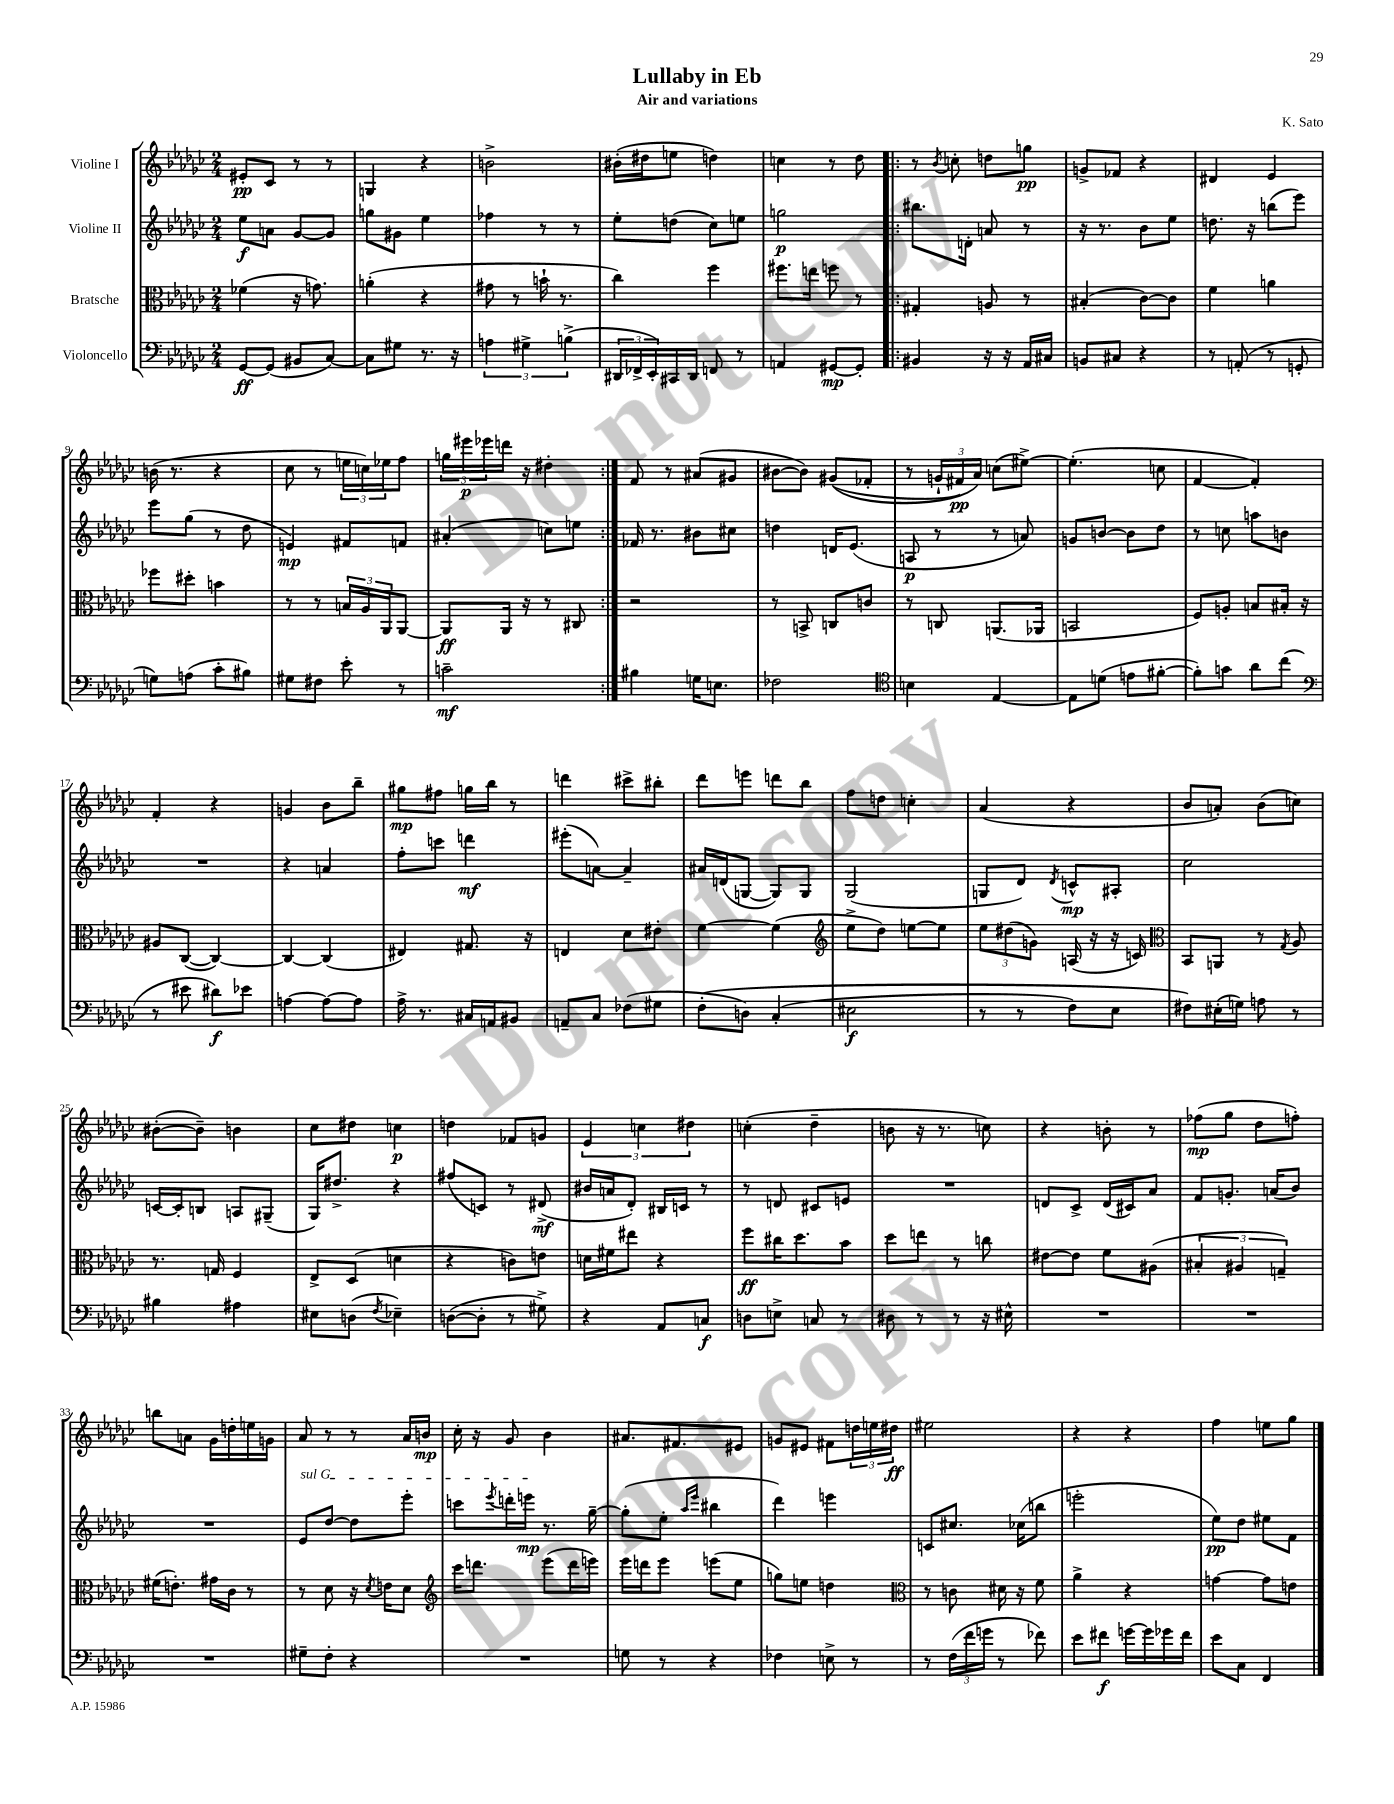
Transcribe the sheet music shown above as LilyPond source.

\header { title = "Lullaby in Eb" composer = "K. Sato" subtitle = "Air and variations" }
<<
\new StaffGroup <<
\new Staff = "s0" \with { instrumentName = "Violine I" } {
    \clef treble \key ges \major \numericTimeSignature \time 2/4
    eis'8-.\pp ces'8 r8 r8 |
    g4 r4 |
    b'2-> |
    bis'16-.( dis''16 e''8 d''4) |
    c''4 r8 des''8 |
    \repeat volta 2 { r8 \acciaccatura { bes'8 } c''8-. d''8 g''8\pp |
    g'8-> fes'8 r4 |
    dis'4 ees'4 |
    b'16( r8. r4 |
    ces''8 r8 \tuplet 3/2 { e''16 c''16) ees''16 } f''8 |
    \tuplet 3/2 { g''16 eis'''16\p ees'''16 } d'''16 r16 dis''4-. | }
    f'8 r8 ais'8( gis'8 |
    bis'8~ bis'8) gis'8(\( fes'8-. |
    r8 \tuplet 3/2 { g'16-! fis'16\pp) aes'16\) } c''8( eis''8~->) |
    eis''4.-.( c''8 |
    f'4~ f'4-.) |
    f'4-. r4 |
    g'4 bes'8 bes''8-- |
    gis''8\mp fis''8 g''16 bes''16 r8 |
    d'''4 cis'''8-> bis''8-. |
    des'''8 e'''8 d'''8 bes''8 |
    f''8 d''8 c''4-. |
    aes'4( r4 |
    bes'8 a'8-.) bes'8( c''8) |
    bis'8~-.( bis'8--) b'4 |
    ces''8 dis''8 c''4\p |
    d''4 fes'8 g'8 |
    \tuplet 3/2 { ees'4 c''4 dis''4 } |
    c''4-.( des''4-- |
    b'8 r16 r8. c''8) |
    r4 b'8-. r8 |
    fes''8\mp( ges''8 des''8 f''8-.) |
    b''8 a'8 ges'16 d''16-. e''16 g'16 |
    aes'8 r8 r8 aes'16 b'16\mp |
    ces''16-. r16 ges'8 bes'4 |
    ais'8. fis'8. eis'8 |
    g'8 eis'8 fis'8 \tuplet 3/2 { d''16 e''16 dis''16\ff } |
    eis''2 |
    r4 r4 |
    f''4 e''8 ges''8 \bar "|." |
}
\new Staff = "s1" \with { instrumentName = "Violine II" } {
    \clef treble \key ges \major \numericTimeSignature \time 2/4
    ees''8\f a'8 ges'8~ ges'8 |
    g''8 gis'8 ees''4 |
    fes''4 r8 r8 |
    ees''8-. d''8( ces''8) e''8 |
    g''2\p |
    \repeat volta 2 { bis''8. d'16-. a'8 r8 |
    r16 r8. bes'8 ees''8 |
    d''8. r16 b''8( ees'''8) |
    ees'''8 ges''8( r8 des''8 |
    e'4\mp) fis'8 f'8 |
    ais'4-.( c''8) e''8 | }
    fes'16 r8. bis'8 cis''8 |
    d''4 d'16 ees'8.( |
    a8\p r8 r8 a'8) |
    g'8 b'8~ b'8 des''8 |
    r8 c''8 a''8 b'8 |
    R2 |
    r4 a'4 |
    f''8-. c'''8 d'''4\mf |
    eis'''8-.( a'8~) a'4-- |
    ais'16 d'16( g8~ g8) g8 |
    ges2( |
    g8 des'8) \acciaccatura { des'8 } c'8-^\mp ais8-. |
    ces''2 |
    c'16~ c'16-. b8 a8 gis8--( |
    ges16) dis''8.-> r4 |
    fis''8( c'8) r8 dis'8->\mf( |
    bis'16 a'16 des'8-.) bis16 c'16 r8 |
    r8 d'8 cis'8 e'8 |
    R2 |
    d'8 ces'8-> d'16( cis'16) aes'8 |
    f'8 g'8.-. a'16( bes'8) |
    R2 |
    \once \override TextSpanner.bound-details.left.text = \markup { \italic "sul G" } ees'8\startTextSpan des''8~ des''8 ees'''8-. |
    c'''8 \acciaccatura { ees'''8 } d'''16-. e'''16\mp\stopTextSpan r8. ges''16~-- |
    ges''8-.( ees''8-. \grace { aes''16 ees'''16 } bis''4 |
    des'''4) e'''4 |
    c'8 cis''8. ces''16( b''8 |
    e'''2-. |
    ees''8\pp) des''8 eis''8 f'8 \bar "|." |
}
\new Staff = "s2" \with { instrumentName = "Bratsche" } {
    \clef alto \key ges \major \numericTimeSignature \time 2/4
    fes'4( r16 g'8.) |
    a'4-.( r4 |
    gis'8 r8 b'16-! r8. |
    ces''4) f''4 |
    fis''8. e''16 f''8 r8 |
    \repeat volta 2 { gis4-. a8 r8 |
    bis4-.( ces'8~) ces'8 |
    f'4 a'4 |
    fes''8 dis''8-. b'4 |
    r8 r8 \tuplet 3/2 { b16 aes16 aes,16 } aes,8~ |
    aes,8\ff aes,16 r16 r8 cis8 | }
    r2 |
    r8 b,8-> c8 c'8 |
    r8 c8 a,8.( aes,16 |
    b,2 |
    f8) a8-. b8 bis16-. r16 |
    ais8 ces8~( ces4~) |
    ces4~ ces4( |
    eis4) gis8. r16 |
    e4 des'8 eis'8-. |
    f'4~ f'4( |
    \clef treble ees''8-> des''8) e''8~ e''8 |
    \tuplet 3/2 { ees''8 dis''8( g'8) } a16( r16 r16 c'16) |
    \clef alto bes,8 a,8 r8 \acciaccatura { ges8 } aes8 |
    r8. g16 f4 |
    ees8-> des8( d'4 |
    r4 c'8) e'8 |
    d'16 fis'16 eis''8 r4 |
    f''8\ff cis''16 des''8. bes'8 |
    des''8 e''8 r8 c''8 |
    eis'8~ eis'8 f'8 ais8( |
    \tuplet 3/2 { bis4-. ais4 g4--) } |
    fis'16( e'8.-.) gis'16 ces'16 r8 |
    r8 des'8 r16 \acciaccatura { des'8 } e'16 des'8 |
    \clef treble ces'''16 d'''8. ees'''8( d'''16 e'''16) |
    ees'''16 d'''16 ees'''8 e'''8( ees''8 |
    g''8) e''8 d''4 |
    \clef alto r8 c'8 dis'16 r16 f'8 |
    aes'4-> r4 |
    g'4~ g'8 e'8 \bar "|." |
}
\new Staff = "s3" \with { instrumentName = "Violoncello" } {
    \clef bass \key ges \major \numericTimeSignature \time 2/4
    ges,8~\ff ges,8( bis,8 ces8~) |
    ces8 gis8 r8. r16 |
    \tuplet 3/2 { a4 gis4-> b4->( } |
    \tuplet 3/2 { dis,16 fes,16-> ees,16-.) } cis,16 dis,16 f,8 r8 |
    a,4 gis,8~\mp gis,8-. |
    \repeat volta 2 { bis,4 r16 r16 aes,16 cis16 |
    b,8 cis8 r4 |
    r8 a,8-.( r8 g,8-. |
    g8) a8( ces'8-. bis8) |
    gis8 fis8 ees'8-. r8 |
    c'2--\mf | }
    bis4 g16 e8. |
    fes2 |
    \clef tenor b4 ees4~ |
    ees8 d'8( e'8 fis'8~-. |
    fis'8-.) g'8 aes'8 ces''8( |
    \clef bass r8 eis'8 dis'8\f) ees'8 |
    a4~ a8~ a8 |
    aes16-> r8. cis16 a,16 bis,8 |
    a,8-- ces8 fes8( gis8 |
    f8-.\( d8) ces4-.( |
    eis2\f |
    r8 r8 f8) ees8 |
    fis8\) eis16-.( g16) a8 r8 |
    bis4 ais4 |
    eis8 d8( \acciaccatura { f8 } ees4--) |
    d8~( d8-. r8 gis8->) |
    r4 aes,8 c8\f |
    d8 e8-> c8 r8 |
    dis8 r8 r8 r16 eis16-^ |
    R2 |
    R2 |
    R2 |
    gis8-- f8-. r4 |
    R2 |
    g8 r8 r4 |
    fes4 e8-> r8 |
    r8 \tuplet 3/2 { f16( f'16 g'16 } r8 fes'8) |
    ees'8 fis'8\f g'16~ g'16 ges'16 fis'16 |
    ees'8 ces8 f,4 \bar "|." |
}
>>
>>
